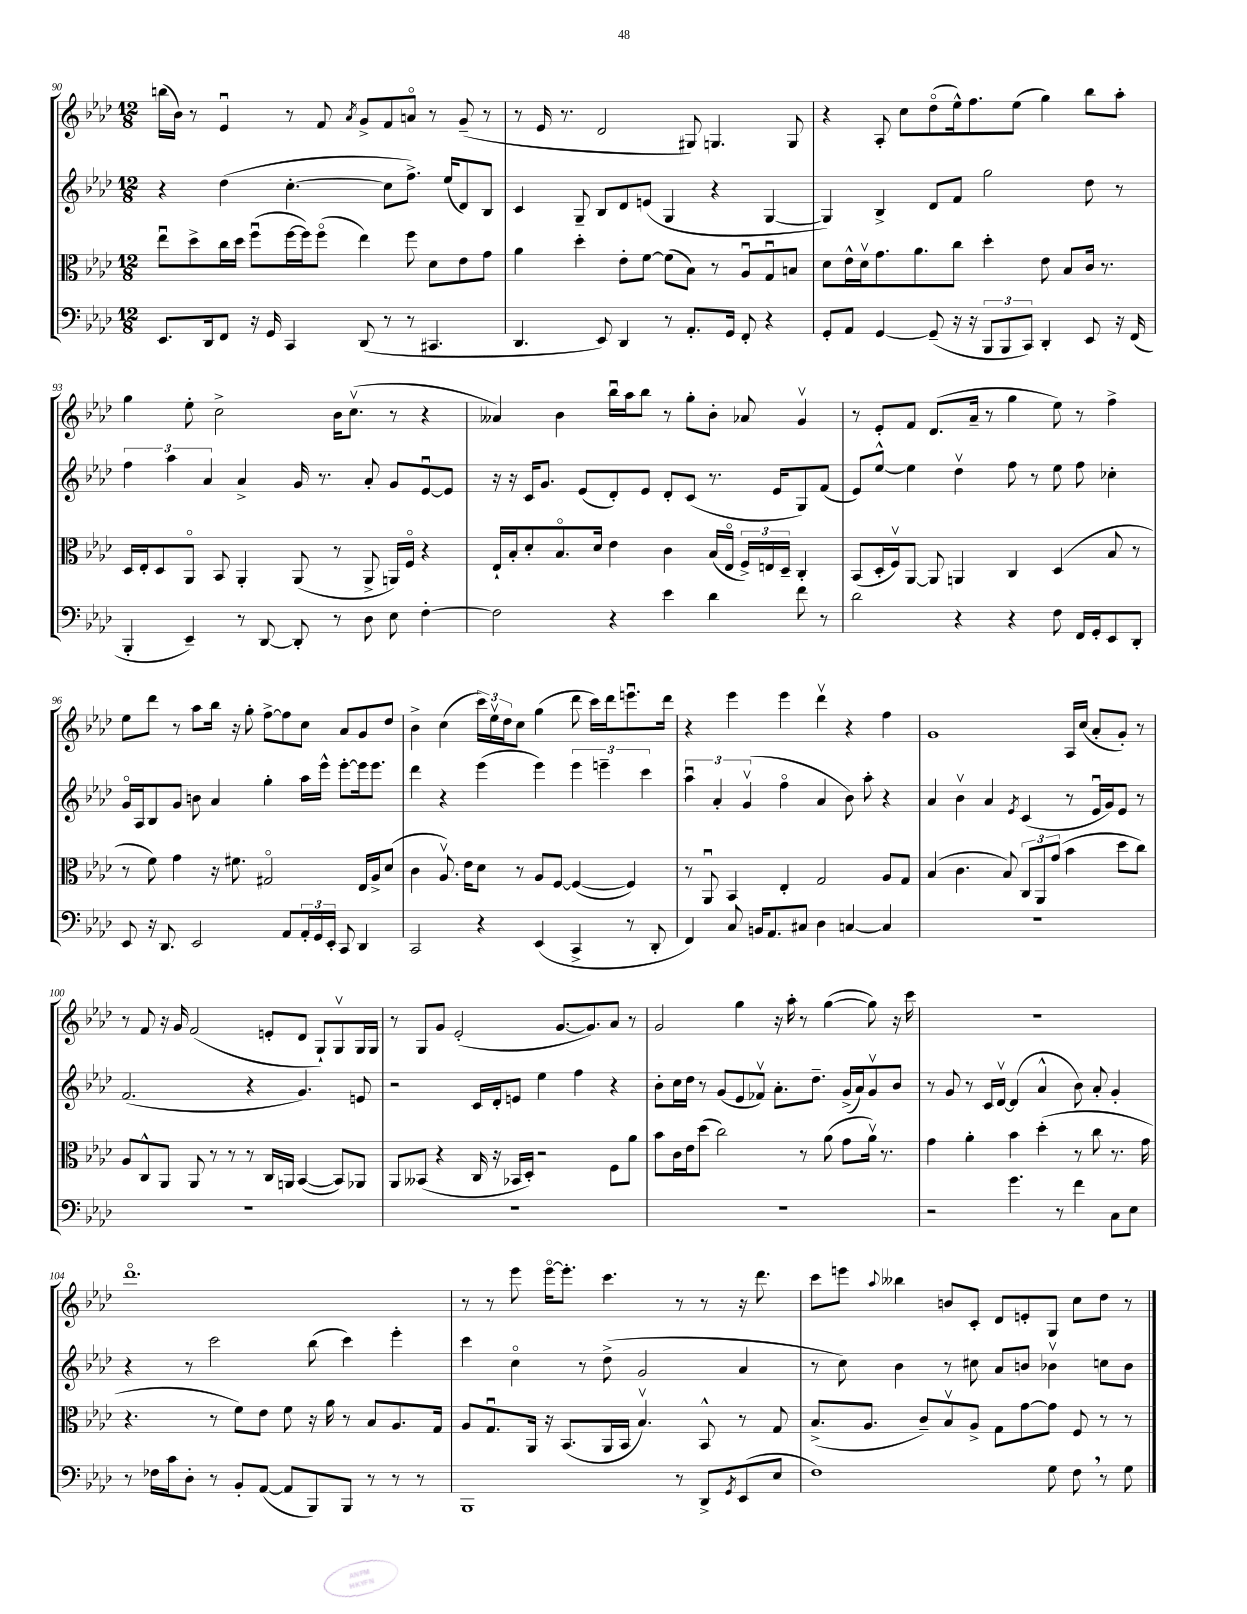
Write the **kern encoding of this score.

**kern	**kern	**kern	**kern
*staff4	*staff3	*staff2	*staff1
*clefF4	*clefC3	*clefG2	*clefG2
*k[b-e-a-d-]	*k[b-e-a-d-]	*k[b-e-a-d-]	*k[b-e-a-d-]
*M12/8	*M12/8	*M12/8	*M12/8
8.EE-	8ee-u	4r	(16bb
.	.	.	16b-)
.	8dd-^	.	8r
16DD-	.	.	.
8FF	16cc	(4dd-	4e-u
.	16dd-	.	.
16r	(8ffu	.	.
16GG	.	.	.
4CC	[16ff	[4.cc'	8r
.	16ff])	.	.
.	(8ffo	.	8f
.	.	.	8qa-
(8DD-	4ee-)	.	8g^
8r	.	8cc]	8f
8r	8ff	8.ff^)	8ao
4.CC#	8d-	.	8r
.	.	(16ee-	.
.	8e-	8d-)	(8g~
.	8g	8B-	8r
=	=	=	=
4.DD-	4a-	4c	8r
.	.	.	16e-
.	.	.	8.r
.	4dd-'	8G~	.
8EE-)	.	8B-	2d-
4DD-	8e-'	8d-	.
.	[8f	(8e	.
8r	(8f]	4G	.
8.AA-'	8B-)	.	8G#)
.	8r	4r	4.G
16GG	.	.	.
8FF'	8A-u	.	.
4r	8Gu	[4G	.
.	8B	.	8G
=	=	=	=
8GG'	8d-	4G])	4r
8AA-	16e-^^	.	.
.	16d-v	.	.
[4GG	8.g	4B-^	8A-'
.	.	.	8cc
.	8.a-	.	.
(8GG~]	.	8d-	(8dd-o
16r	8cc	8f	16ee-^^)
16r	.	.	8.ff
12BBB-	4dd-'	2gg	.
12BBB-	.	.	.
.	.	.	(8ee-
12CC)	.	.	.
4DD-'	8e-	.	4gg)
.	8B-	.	.
8EE-	16c	8dd-	8bb-
.	8.r	.	.
16r	.	8r	8aa-'
(16FF	.	.	.
=	=	=	=
4BBB-'	16D-	6ff	4gg
.	16E-'	.	.
.	8D-	.	.
.	.	6aa-	.
4EE-~)	8AA-o	.	8ee-'
.	.	6a-	.
.	8BB-	.	2cc^
8r	4AA-'	4a-^	.
[8DD-	.	.	.
8DD-']	(8AA-	16g	.
.	.	8.r	.
8r	8r	.	16b-
.	.	.	(8.ccv
8D-	8AA-^	8a-'	.
8E-	16AA)	8g	8r
.	16Fo	.	.
[4F'	4r	[8e-u	4r
.	.	8e-]	.
=	=	=	=
2F]	16E-`	16r	4a--)
.	16B-'	16r	.
.	8d-'	16c	.
.	.	8.g	.
.	8.B-o	.	4b-
.	.	(8e-	.
.	16d-	.	.
4r	4e-	8d-')	16bb-u
.	.	.	16aa-
.	.	8e-	8bb-
4e-	4c	8d-'	8r
.	.	(8c	8gg'
4d-	(16B-	8.r	8b-'
.	16E-o	.	.
.	24F^)	.	8a-
.	24E	.	.
.	.	16e-	.
.	24D-~	.	.
8f	4C'	8G)	4gv
8r	.	(8f	.
=	=	=	=
2d-	(8BB-	8e-)	8r
.	16D-'	[8ee-^^	8e-'
.	16Fv)	.	.
.	[8AA-	4ee-]	8f
.	8AA-]	.	(8.d-
4r	4AA	4dd-v	.
.	.	.	16a-~
.	.	.	8r
4r	4C	8ff	4gg
.	.	8r	.
8F	(4D-	8ee-	8ee-)
16FF	.	8ff	8r
16GG'	.	.	.
8EE-	8B-	4cc-'	4ff^
8DD-'	8r	.	.
=	=	=	=
8EE-	8r	16go	8ee-
.	.	16A-	.
16r	8f)	8B-	8ddd-
8.DD-	.	.	.
.	4g	8g	8r
2EE-	.	8b	8aa-
.	16r	4a-	16bb-
.	8.f#	.	16r
.	.	.	8gg'
.	2G#o	4gg'	[8ff^
8AA-	.	.	8ff]
24AA-'	.	16aa-	8cc
24GG	.	.	.
.	.	16eee-^^	.
24EE-'	.	.	.
8CC	.	[8eee-'	8a-
4DD-	16E-	16eee-]	8g
.	16A-^	8.eee-	.
.	(8d-	.	8dd-
=	=	=	=
2CC	4c	4ddd-	4b-^
.	8.A-v)	4r	(4cc
.	16e-	.	.
4r	8d-	(4eee-	24ccc)
.	.	.	24ee-v
.	.	.	24dd-
.	8r	.	8cc
(4EE-	8A-	4eee-)	(4gg
.	[8F	.	.
4CC^	(4F_	6eee-	8ddd-
.	.	.	16ccc)
.	.	6eee~	.
.	.	.	16ddd-
8r	4F])	.	8.eeeu
.	.	6ccc	.
8DD-'	.	.	.
.	.	.	16ddd-
=	=	=	=
4FF)	8r	6aa-u	4r
.	8AA-u	.	.
.	.	6a-'	.
8C	4BB-	.	4eee-
.	.	(6gv	.
16BB	.	.	.
8.AA-	.	.	.
.	4E-'	4ffo	4eee-
8C#	.	.	.
4D-	2G	4a-	4ddd-v
[4C	.	8b-)	4r
.	.	8aa-'	.
4C]	8A-	4r	4ff
.	8G	.	.
=	=	=	=
1.r	(4B-	4a-	1g
.	4.c	4b-v	.
.	.	4a-	.
.	8B-)	.	.
.	.	8qe-	.
.	12C	(4c	.
.	12AA-	.	.
.	(12g	.	.
.	4b-	8r	16A-
.	.	.	(16cc
.	.	16e-u	8a-'
.	.	16g)	.
.	8dd-	8e-	8g')
.	8cc)	8r	8r
=	=	=	=
1.r	8A-	(2.f	8r
.	8C^^	.	8f
.	8AA-	.	16r
.	.	.	16g
.	8AA-	.	(2f
.	8r	.	.
.	8r	.	.
.	8r	4r	.
.	16C	.	8e'
.	16AA	.	.
.	([4BB-	4.g)	8d-
.	.	.	8G`)
.	8BB-])	.	8Gv
.	8AA-	8e	16G
.	.	.	16G
=	=	=	=
1.r	8AA-	2r	8r
.	(8BB--	.	8G
.	4r	.	8g
.	.	.	(2e-'
.	16C	16c	.
.	16r	16d-'	.
.	16BB-	8e	.
.	16D-')	.	.
.	2r	4ee-	.
.	.	.	[8.g
.	.	4ff	.
.	.	.	8.g])
.	8F	4r	8a-
.	8a-	.	8r
=	=	=	=
1.r	8b-	8b-'	2g
.	16c	16cc	.
.	16e-	16dd-	.
.	(8dd-	8r	.
.	2cc)	(8g	.
.	.	8e-	4gg
.	.	8f-v)	.
.	.	8.a-'	16r
.	.	.	16aa-'
.	8r	.	8r
.	.	8.dd-~	.
.	(8a-	.	([4gg
.	8g	(16g^	.
.	.	16a-)	.
.	16a-v)	8gv	8gg])
.	8.r	.	.
.	.	8b-	16r
.	.	.	16ccc
=	=	=	=
2r	4g	8r	1.r
.	.	8g	.
.	4a-'	8r	.
.	.	16c	.
.	.	[16d-v	.
4.g	4b-	(4d-]	.
.	(4dd-'	4a-^^	.
8r	.	.	.
4f	8r	8b-)	.
.	8cc	8a-'	.
8C	8.r	4g'	.
8E-	.	.	.
.	16g	.	.
=	=	=	=
8r	4.r	4r	1.ddd-o
16F-	.	.	.
16c	.	.	.
8D-'	.	8r	.
8r	8r	2ccc	.
8BB-'	8f)	.	.
([8AA-	8e-	.	.
8AA-]	8f	.	.
8BBB-)	16r	(8bb-	.
.	16a-	.	.
8BBB-	8r	4ccc)	.
8r	8B-	.	.
8r	8.A-	4eee-'	.
8r	.	.	.
.	16G	.	.
=	=	=	=
1BBB-	8A-	4ccc	8r
.	8.Gu	.	8r
.	.	4cco	8eee-
.	16AA-	.	.
.	16r	.	[16eee-o
.	(8.BB-	.	8.eee-']
.	.	8r	.
.	16AA-	(8dd-^	4.ccc
.	16BB-	.	.
.	4.B-v)	2g	.
8r	.	.	8r
8DD-^	8BB-^^	.	8r
8qGG	.	.	.
(8EE-	8r	4a-	16r
.	.	.	8.ddd-
8E-	8G	.	.
=	=	=	=
1F)	(8.B-^	8r	8ccc
.	.	8cc)	8eee
.	8.A-	.	.
.	.	.	8qqaa-
.	.	4b-	4bb--
.	8c~)	.	.
.	8B-v	8r	8b
.	8A-^	8cc#	8c'
.	8G	8a-	8d-
.	[8g	8b	8e'
8G	8g]	4b-v	8G
8F	8F	.	8cc
8r	8r	8cc	8dd-
8G	8r	8b-	8r
==	==	==	==
*-	*-	*-	*-
